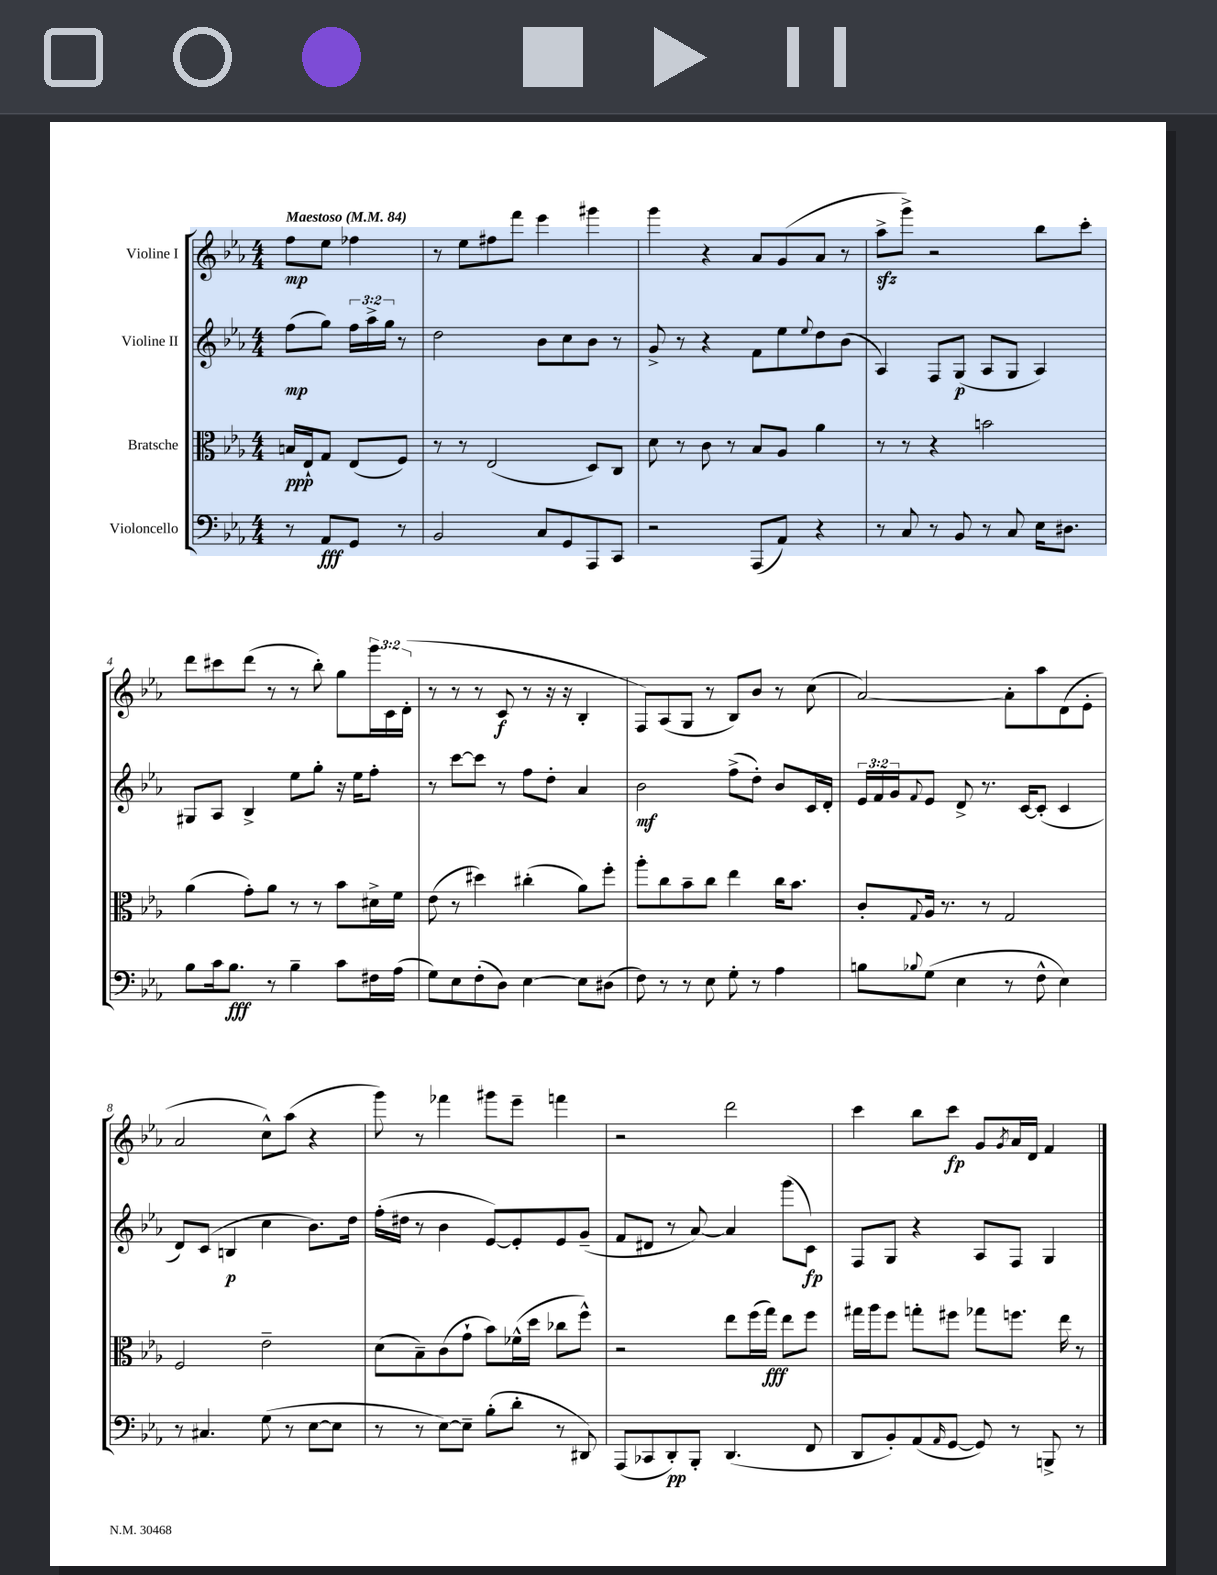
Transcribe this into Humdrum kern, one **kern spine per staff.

**kern	**dynam	**kern	**dynam	**kern	**dynam	**kern	**dynam
*part4	*part4	*part3	*part3	*part2	*part2	*part1	*part1
*staff4	*staff4	*staff3	*staff3	*staff2	*staff2	*staff1	*staff1
*I"Violoncello	*	*I"Bratsche	*	*I"Violine II	*	*I"Violine I	*
*clefF4	*	*clefC3	*	*clefG2	*	*clefG2	*
*k[b-e-a-]	*	*k[b-e-a-]	*	*k[b-e-a-]	*	*k[b-e-a-]	*
*M4/4	*	*M4/4	*	*M4/4	*	*M4/4	*
*MM84	*	*MM84	*	*MM84	*	*MM84	*
=	=	=	=	=	=	=	=
!	!	!	!	!	!	!LO:TX:a:B:t=Maestoso	!
8r	.	16Bn/LL	ppp	(8ff\L	mp	8ff\L	mp
.	.	16E-`/J	.	.	.	.	.
8AA-/L	fff	8G/J	.	8gg\J)	.	8ee-\J	.
8GG/J	.	(8E-/L	.	24ff\LL	.	4ff-X\	.
.	.	.	.	24aa-^\	.	.	.
.	.	.	.	24gg\JJ	.	.	.
8r	.	8F/J)	.	8r	.	.	.
=1	=1	=1	=1	=1	=1	=1	=1
2BB-/	.	8r	.	2dd\	.	8r	.
.	.	8r	.	.	.	8ee-\L	.
.	.	(2E-/	.	.	.	8ff#X\	.
.	.	.	.	.	.	8fff\J	.
8C/L	.	.	.	8b-\L	.	4eee-\	.
8GG/	.	.	.	8cc\	.	.	.
8AAA-/	.	8D/L)	.	8b-\J	.	4ggg#X\	.
8CC/J	.	8C/J	.	8r	.	.	.
=2	=2	=2	=2	=2	=2	=2	=2
2r	.	8d\	.	8g^/	.	4ggg\	.
.	.	8r	.	8r	.	.	.
.	.	8c\	.	4r	.	4r	.
.	.	8r	.	.	.	.	.
(8AAA-/L	.	8B-/L	.	8f\L	.	8a-/L	.
8AA-/J)	.	8A-/J	.	8ee-\	.	(8g/	.
.	.	.	.	8qqee-/	.	.	.
4r	.	4a-\	.	8dd\	.	8a-/J	.
.	.	.	.	(8b-\J	.	8r	.
=3	=3	=3	=3	=3	=3	=3	=3
8r	.	8r	.	4A-/)	.	8aa-zz^\L	.
8C/	.	8r	.	.	.	8ggg^\J)	.
8r	.	4r	.	8F/L	.	2r	.
8BB-/	.	.	.	(8G/J	p	.	.
8r	.	2bn\	.	8A-/L	.	.	.
8C/	.	.	.	8G/J	.	.	.
16E-\KL	.	.	.	4A-/)	.	8bb-\L	.
8.D#X\J	.	.	.	.	.	.	.
.	.	.	.	.	.	8ccc'\J	.
!!LO:LB:g=z
=4	=4	=4	=4	=4	=4	=4	=4
8B-\L	.	(4a-\	.	8G#X/L	.	8ddd\L	.
16c\k	.	.	.	8A-/J	.	8ccc#X\	.
8.B-\J	fff	.	.	.	.	.	.
.	.	8g'\L)	.	4B-^/	.	(8ddd\J	.
8r	.	8a-\J	.	.	.	8r	.
4B-~\	.	8r	.	8ee-\L	.	8r	.
.	.	8r	.	8gg'\J	.	8bb-'\)	.
8c\L	.	8b-\L	.	16r	.	8gg\L	.
.	.	.	.	16ee-\KL	.	.	.
16F#X\L	.	16d#X^\L	.	8ff'\J	.	24ggg\L	.
.	.	.	.	.	.	24c\	.
(16A-\JJ	.	16f\JJ	.	.	.	.	.
.	.	.	.	.	.	(24d'\JJ	.
=5	=5	=5	=5	=5	=5	=5	=5
8G\L)	.	(8e-\	.	8r	.	8r	.
8E-\	.	8r	.	[8ccc\L	.	8r	.
(8F'\	.	4dd#X\)	.	8ccc\J]	.	8r	.
8D\J)	.	.	.	8r	.	8c/	f
[4E-\	.	(4cc#X'\	.	8ff\L	.	8r	.
.	.	.	.	8dd'\J	.	16r	.
.	.	.	.	.	.	16r	.
8E-\L]	.	8a-\L)	.	4a-/	.	4B-'/	.
(8D#X\J	.	8ff'\J	.	.	.	.	.
=6	=6	=6	=6	=6	=6	=6	=6
8F\)	.	8aa-'\L	.	2b-\	mf	8F/L)	.
8r	.	8cc\	.	.	.	(8A-/	.
8r	.	8b-~\	.	.	.	8G/J	.
8E-\	.	8cc\J	.	.	.	8r	.
8G'\	.	4ee-\	.	(8ff^\L	.	8B-/L)	.
8r	.	.	.	8dd'\J)	.	8b-/J	.
4A-\	.	16cc\KL	.	8b-/L	.	8r	.
.	.	8.b-\J	.	.	.	.	.
.	.	.	.	16c/L	.	(8cc\	.
.	.	.	.	16d'/JJ	.	.	.
=7	=7	=7	=7	=7	=7	=7	=7
8Bn\L	.	8c'/L	.	24e-/LL	.	[2a-/)	.
.	.	.	.	24f/	.	.	.
.	.	.	.	24g/J	.	.	.
8qqB-X/	.	8qqG/	.	8qqf/	.	.	.
(8G\J	.	16A-/Jk	.	8e-/J	.	.	.
.	.	8.r	.	.	.	.	.
4E-\	.	.	.	8d^/	.	.	.
.	.	8r	.	8.r	.	.	.
8r	.	2G/	.	.	.	8a-'\L]	.
.	.	.	.	[16c/KL	.	.	.
8F^^\	.	.	.	(8c'/J]	.	8aa-\	.
4E-\)	.	.	.	4c/	.	(8d\	.
.	.	.	.	.	.	8e-'\J	.
!!LO:LB:g=z
=8	=8	=8	=8	=8	=8	=8	=8
8r	.	2F/	.	8d/L)	.	2a-/	.
4.C#X/	.	.	.	(8c/J	.	.	.
.	.	.	.	4Bn/	p	.	.
(8G\	.	2e-~\	.	4cc\	.	8cc^^\L)	.
8r	.	.	.	.	.	(8aa-\J	.
[8E-\L	.	.	.	8.b-\L)	.	4r	.
8E-\J]	.	.	.	.	.	.	.
.	.	.	.	16dd\Jk	.	.	.
=9	=9	=9	=9	=9	=9	=9	=9
8r	.	(8d\L	.	(16ff'\LL	.	8ggg\)	.
.	.	.	.	16dd#X\JJ	.	.	.
8r	.	8B-~\)	.	8r	.	8r	.
[8E-\L)	.	(8c\	.	4b-\	.	4fff-X\	.
8E-~\J]	.	8g`\J	.	.	.	.	.
(8B-'\L	.	8b-\L)	.	[8e-/L)	.	8ggg#X\L	.
8d'\J	.	(16f-X^^\L	.	8e-'/]	.	8eee-~\J	.
.	.	16dd\JJ	.	.	.	.	.
8r	.	8cc-X\L	.	8e-/	.	4fffn\	.
8DD#X/)	.	8ff^^\J)	.	(8g~/J	.	.	.
=10	=10	=10	=10	=10	=10	=10	=10
(8AAA-/L	.	2r	.	8f/L	.	2r	.
8CC-X/	.	.	.	8d#X/J	.	.	.
8DD'/)	pp	.	.	8r	.	.	.
8BBB-'/J	.	.	.	[8a-/)	.	.	.
(4.DD/	.	8ee-\L	.	4a-/]	.	2ddd\	.
.	.	(16ff\L	.	.	.	.	.
.	.	16gg\JJ)	fff	.	.	.	.
.	.	8ee-\L	.	(8ggg\L	.	.	.
8FF/	.	8ff\J	.	8c\J)	fp	.	.
=11	=11	=11	=11	=11	=11	=11	=11
8DD/L	.	16gg#X\LL	.	8F/L	.	4ccc\	.
.	.	16aa-\J	.	.	.	.	.
8BB-'/)	.	8ff\J	.	8G/J	.	.	.
(8AA-/	.	8ggn'\L	.	4r	.	8bb-\L	.
16qqAA-/	.	.	.	.	.	.	.
[8GG/J	.	8ff#X\J	.	.	.	8ccc\J	fp
8GG/])	.	8gg-X\L	.	8A-/L	.	8g/L	.
.	.	.	.	.	.	8qg/	.
8r	.	8.ffn\J	.	8F/J	.	16a-/L	.
.	.	.	.	.	.	16d/JJ	.
8BBBn^/	.	.	.	4G/	.	4f/	.
.	.	16ee-\	.	.	.	.	.
8r	.	8r	.	.	.	.	.
==	==	==	==	==	==	==	==
*-	*-	*-	*-	*-	*-	*-	*-
